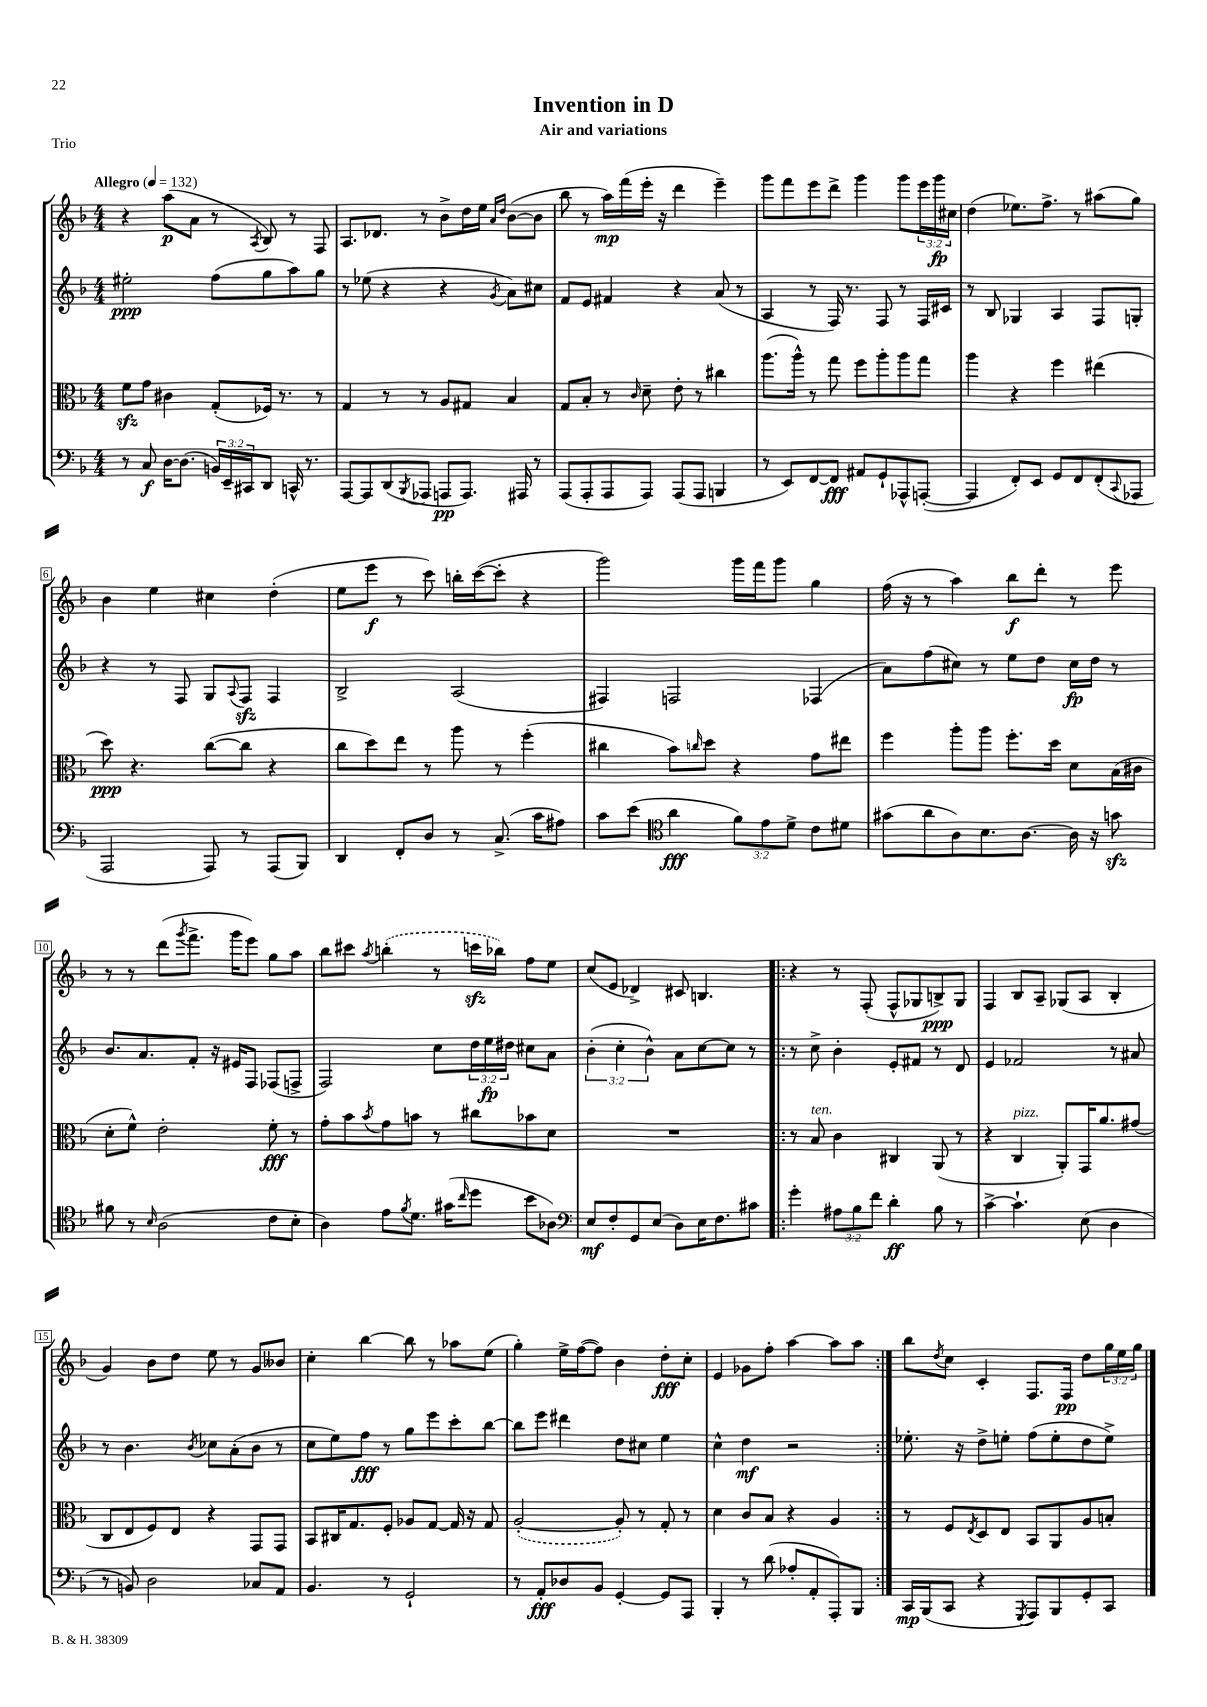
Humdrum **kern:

**kern	**kern	**kern	**kern
*staff4	*staff3	*staff2	*staff1
*clefF4	*clefC3	*clefG2	*clefG2
*k[b-]	*k[b-]	*k[b-]	*k[b-]
*M4/4	*M4/4	*M4/4	*M4/4
*MM132	*MM132	*MM132	*MM132
8r	8f	2ee#'	4r
8C	8g	.	.
[16D	4c#	.	(8aa
(8.D]	.	.	.
.	.	.	8a
24BB)	(8G'	(8ff	8r
24EE~	.	.	.
24CC#	.	.	.
.	.	.	8qA
8DD	16F-)	8gg	8B-)
.	8.r	.	.
16CC^^	.	8aa)	8r
8.r	.	.	.
.	8r	8gg	8F
=	=	=	=
[8AAA	4G	8r	8.A
8AAA]	.	(8ee-	.
.	.	.	8.d-
(8DD	8r	4r	.
8qBBB-	.	.	.
8AAA-	8r	.	8r
8AAA	8A	4r	8b-^
8.AAA)	8G#	.	16dd
.	.	.	16ee
.	.	.	16qqa
.	.	8qg	16qqdd
.	4B-	8a)	([8b-
16AAA#	.	.	.
8r	.	8cc#	8b-]
=	=	=	=
(8AAA	8G	8f	8bb-
8AAA'	8B-'	8e	8r
8AAA	8r	4f#	16aa)
.	.	.	(16fff
.	16qqc	.	.
8AAA)	8d~	.	16eee'
.	.	.	16r
(8AAA	8e'	4r	4ddd
8AAA	8r	.	.
4BBB	4cc#	(8a	4eee~)
.	.	8r	.
=	=	=	=
8r	(8.aa	4A	8ggg
8EE)	.	.	8fff
.	16aa^^)	.	.
[8FF	8r	8r	8eee
8FF]	8gg	16F)	8ddd^
.	.	8.r	.
8AA#	8ff	.	4ggg
8GG`	8aa'	8F	.
8AAA-^^	8aa	8r	8ggg
([8AAA'	8gg	16F	24eee
.	.	.	24ggg
.	.	16c#	.
.	.	.	24cc#
=	=	=	=
4AAA]	4aa	8r	(4dd
.	.	8B-	.
8FF')	4r	4G-	8.ee-)
8EE	.	.	.
.	.	.	8.ff^
8GG	4ff	4A	.
8FF	.	.	8r
(8FF'	(4ee#	8F	(8aa#
8qqCC	.	.	.
8AAA-	.	8G'	8gg)
=	=	=	=
2AAA	8dd)	4r	4b-
.	4.r	.	.
.	.	8r	4ee
.	.	8F	.
8AAA)	([8cc	8G	4cc#
.	.	8qqA	.
8r	8cc]	8F	.
(8AAA	4r	4F	(4dd'
8BBB-)	.	.	.
=	=	=	=
4DD	8cc	2B-^	8ee
.	8dd)	.	8eee
8FF'	8ee	.	8r
8D	8r	.	8ccc)
8r	8aa	(2A	16bb'
.	.	.	([16ccc
(8.C^	8r	.	8ccc']
.	(4ff'	.	4r
16c	.	.	.
8A#)	.	.	.
=	=	=	=
8c	4cc#	4F#)	2ggg)
(8e	.	.	.
*clefC4	*	*	*
4a	8b-)	2F	.
.	16qqcc	.	.
.	8dd	.	.
12f)	4r	.	16ggg
.	.	.	16fff
12e	.	.	.
.	.	.	8ggg
12d^	.	.	.
8c	8g	(4F-	4gg
8d#	8ee#	.	.
=	=	=	=
(8g#	4ff	8a)	(16ff
.	.	.	16r
8a	.	(8ff	8r
8A)	8aa'	8cc#)	4aa)
8.B-	8aa	8r	.
.	8.ff'	8ee	8bb-
[8.A	.	.	.
.	.	8dd	8ddd'
.	16dd	.	.
16A]	8d	16cc#	8r
16r	.	16dd	.
8g	(16B-	8r	8eee
.	16c#	.	.
=	=	=	=
8f#	8d'	8.b-	8r
8r	8f^^)	.	8r
.	.	8.a	.
16qqB-	.	.	.
(2A	2e'	.	(8ddd
.	.	.	8qggg
.	.	8f'	8.fff^
.	.	16r	.
.	.	16e#	16ggg
.	.	8F	8eee)
8c	8f'	(8F-	8gg
8B-'	8r	8F^	8aa
=	=	=	=
4A)	8g'	2F)	8bb-
.	8b-	.	8ccc#
.	8qb-	.	8qaa
8e	8g	.	(4bb'
8qf	.	.	.
8.d	8b	.	.
.	8r	8cc	8r
(16g#	.	.	.
16qqcc	.	.	.
8dd	8cc#	24dd	16ccc
.	.	24ee	.
.	.	.	16bb-)
.	.	24dd#	.
8b-	8b-	8cc#	8ff
8A-)	8d	8a	8ee
=	=	=	=
*clefF4	*	*	*
8E	1r	(6b-'	(8cc
8F'	.	.	8e
.	.	6cc'	.
8GG	.	.	4d-^)
.	.	6b-^^)	.
(8E	.	.	.
8D)	.	8a	8c#
16E	.	[8cc	4.B
8.F	.	.	.
.	.	8cc]	.
8c#	.	8r	.
=!|:	=!|:	=!|:	=!|:
4g'	8r	8r	4r
.	8B-	8cc^	.
12A#	4c	4b-'	8r
12B-	.	.	.
.	.	.	(8F'
12f	.	.	.
4d'	4C#	8e'	8F^^
.	.	8f#	8G-
8B-	(8AA	8r	8B^)
8r	8r	8d	8G-
=	=	=	=
[4c^	4r	4e	4F
4.c`]	4C	2f-	8B-
.	.	.	8A~
.	8AA')	.	(8G-
(8E	16GG	.	8A
.	8.a	.	.
4D	.	8r	4B-'
.	(8g#	8a#	.
=	=	=	=
8r	8C	8r	4g)
8BB)	8E	4.b-	.
2D	8F)	.	8b-
.	8E	.	8dd
.	.	8qb-	.
.	4r	8cc-	8ee
.	.	(8a'	8r
8C-	8GG	8b-	8g
8AA	8GG	8r	8b--
=	=	=	=
4.BB-	8BB-	8cc	4cc'
.	16C#	8ee)	.
.	8.G	.	.
.	.	8ff	[4bb-
8r	8F'	8r	.
2GG`	8A-	8gg	8bb-]
.	[8G	8eee	8r
.	16G]	8ccc'	8aa-
.	16r	.	.
.	8G	[8bb-	(8ee
=	=	=	=
8r	([2A'	8bb-]	4gg')
8AA'	.	8eee	.
8D-	.	4ddd#	16ee^
.	.	.	([16ff
8BB-	.	.	8ff])
[4GG'	8A'])	8dd	4b-
.	8r	8cc#	.
8GG]	8G'	4ee	8dd'
8AAA	8r	.	8cc'
=	=	=	=
4BBB-'	4d	4cc^^	4e
8r	8c	4dd	8g-
(8d	8B-	.	8ff'
8A-'	4r	2r	[4aa
8AA'	.	.	.
8AAA')	4A	.	8aa]
8BBB-	.	.	8aa
=:|!	=:|!	=:|!	=:|!
16CC	8r	8.ee-'	8bb-
(16BBB-	.	.	.
.	.	.	8qdd
8CC	8F	.	8cc
.	.	16r	.
.	8qE	.	.
4r	8D	8dd^	4c'
.	8E	8ee'	.
8qGGG	.	.	.
8AAA)	8BB-	(8ff	8.F
8BBB-	8AA	8ee'	.
.	.	.	16F
8GG'	8A	8dd	8dd
8CC	8B'	8ee^)	24gg
.	.	.	24ee
.	.	.	24gg
==	==	==	==
*-	*-	*-	*-
